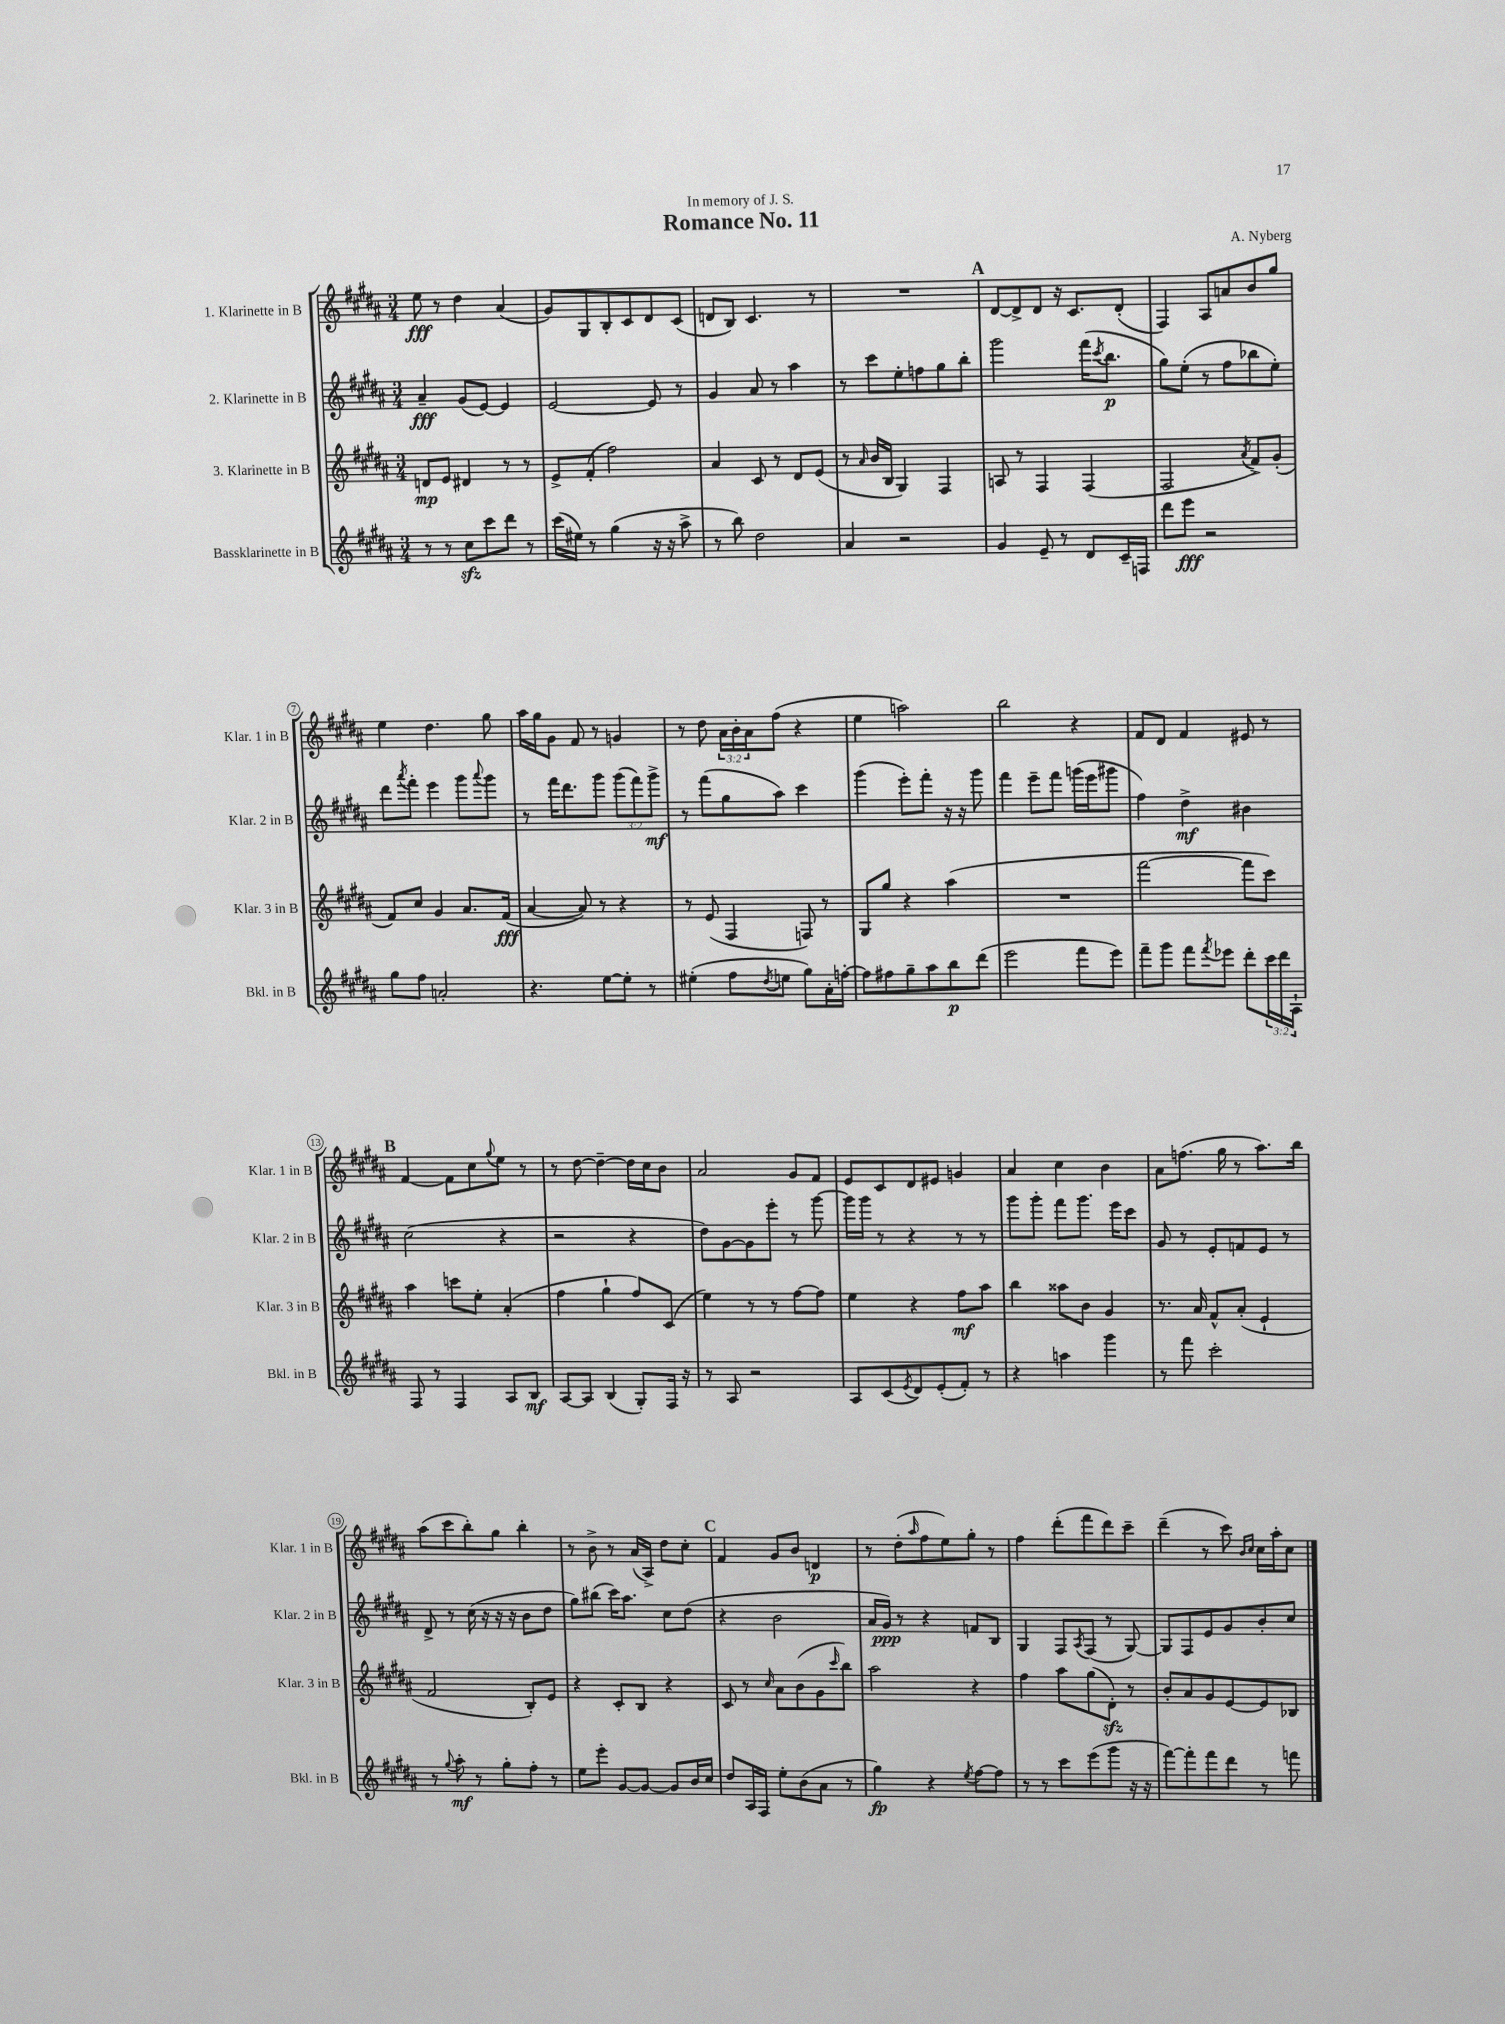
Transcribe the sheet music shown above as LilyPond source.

\header { title = "Romance No. 11" composer = "A. Nyberg" dedication = "In memory of J. S." }
<<
\new StaffGroup <<
\new Staff = "s0" \with { instrumentName = "1. Klarinette in B" shortInstrumentName = "Klar. 1 in B" } {
    \clef treble \key b \major \numericTimeSignature \time 3/4 \override Staff.TupletNumber.text = #tuplet-number::calc-fraction-text
    e''8\fff r8 dis''4 ais'4( |
    gis'8) gis8 b8-. cis'8 dis'8 cis'8( |
    d'8 b8) cis'4. r8 |
    R2. |
    \mark \markup { \bold "A" } dis'8~ dis'8-> dis'8 r16 cis'8. dis'8-.( |
    fis4) ais8 a'8 b'8 gis''8 |
    e''4 dis''4. gis''8 |
    ais''16 gis''16 gis'8 fis'8 r8 g'4 |
    r8 dis''8 \tuplet 3/2 { ais'16 b'16-. ais'16 } fis''8( r4 |
    e''4 a''2) |
    b''2 r4 |
    fis'8 dis'8 fis'4 eis'8 r8 |
    \mark \markup { \bold "B" } fis'4~ fis'8 cis''8 \appoggiatura { gis''8 } e''8 r8 |
    r8 dis''8~ dis''4~-- dis''16 cis''16 b'8 |
    ais'2 gis'8 fis'8 |
    e'8 cis'8 dis'8 eis'8 g'4 |
    ais'4 cis''4 b'4 |
    ais'8 f''8.( gis''16 r8 ais''8.) b''16 |
    ais''8( cis'''8 b''8-.) gis''8 b''4-. |
    r8 b'8-> r8 ais'16( ais16->) dis''8 cis''8-. |
    \mark \markup { \bold "C" } fis'4 gis'8 b'8 d'4\p |
    r8 dis''8-.( \grace { ais''16 } fis''8 e''8) gis''8-. r8 |
    fis''4 dis'''8-.( fis'''8 dis'''8) cis'''8-- |
    dis'''4--( r8 cis'''8) \grace { b'16 cis''16 } cis''16 ais''16-. cis''8 \bar "|." |
}
\new Staff = "s1" \with { instrumentName = "2. Klarinette in B" shortInstrumentName = "Klar. 2 in B" } {
    \clef treble \key b \major \numericTimeSignature \time 3/4 \override Staff.TupletNumber.text = #tuplet-number::calc-fraction-text
    ais'4--\fff gis'8( e'8~) e'4 |
    e'2~ e'8 r8 |
    gis'4 ais'8 r8 ais''4 |
    r8 cis'''8 e''8-. f''8 gis''8 b''8-. |
    \mark \markup { \bold "A" } gis'''2 fis'''16( \acciaccatura { cis'''8 } b''8.\p |
    gis''8) e''8-.( r8 fis''8 bes''8 e''8-.) |
    dis'''8 \acciaccatura { ais'''8 } fis'''8-. e'''4 gis'''8 \appoggiatura { ais'''8 } gis'''8 |
    r8 fis'''16 dis'''8. gis'''8 \tuplet 3/2 { gis'''8( fis'''8) gis'''8->\mf } |
    r8 fis'''8( gis''8 ais''8) cis'''4 |
    gis'''4( e'''8-.) fis'''8-. r16 r16 gis'''8 |
    fis'''4 e'''8-- fis'''8 g'''16( e'''16 gis'''8 |
    fis''4) dis''4->\mf bis'4 |
    \mark \markup { \bold "B" } cis''2( r4 |
    r2 r4 |
    dis''8) gis'8~ gis'8 e'''8-. r8 gis'''8~ |
    gis'''16 gis'''16 r8 r4 r8 r8 |
    gis'''8 gis'''8-. fis'''8 gis'''8. e'''16 cis'''8 |
    gis'8 r8 e'8-. f'8 e'8 r8 |
    dis'8-> r8 cis''16( r16 r16 r16 b'8 dis''8 |
    gis''8) bis''8( cis'''16) ais''8. cis''8 dis''8( |
    \mark \markup { \bold "C" } r4 b'2 |
    ais'16 gis'16\ppp) r8 r4 f'8 b8 |
    gis4 fis8 \acciaccatura { ais8 } fis8( r8 gis8~) |
    gis8 fis8 e'8 gis'8 b'8-. cis''8 \bar "|." |
}
\new Staff = "s2" \with { instrumentName = "3. Klarinette in B" shortInstrumentName = "Klar. 3 in B" } {
    \clef treble \key b \major \numericTimeSignature \time 3/4
    d'8\mp e'8 dis'4 r8 r8 |
    e'8-> fis'8-.( fis''2) |
    ais'4 cis'8 r8 dis'8 e'8( |
    r8 \grace { ais'16 } b'16 b16 gis4) fis4 |
    \mark \markup { \bold "A" } a8 r8 fis4 fis4( |
    fis2 \acciaccatura { ais'8 } fis'8->) gis'8-.( |
    fis'8) cis''8 gis'4 ais'8. fis'16\fff( |
    ais'4~ ais'8) r8 r4 |
    r8 e'8( fis4 f8) r8 |
    gis8 gis''8 r4 ais''4( |
    R2. |
    fis'''2~ fis'''8 cis'''8) |
    \mark \markup { \bold "B" } ais''4 c'''8 e''8-. ais'4-.( |
    fis''4 gis''4-! fis''8) cis'8( |
    e''4) r8 r8 fis''8~ fis''8 |
    e''4 r4 fis''8\mf ais''8 |
    b''4 aisis''8 b'8 gis'4 |
    r8. ais'16 fis'8-^ ais'8-.( e'4-! |
    fis'2 b8-.) e'8 |
    r4 cis'8-. b8 r4 |
    \mark \markup { \bold "C" } cis'8 r8 \grace { cis''16 } ais'8 b'8( gis'8 \grace { cis'''16 } b''8) |
    ais''2 r4 |
    fis''4 ais''8 gis''8( dis'8-.\sfz) r8 |
    b'8-. ais'8 gis'8 e'8~ e'8 bes8 \bar "|." |
}
\new Staff = "s3" \with { instrumentName = "Bassklarinette in B" shortInstrumentName = "Bkl. in B" } {
    \clef treble \key b \major \numericTimeSignature \time 3/4 \override Staff.TupletNumber.text = #tuplet-number::calc-fraction-text
    r8 r8 cis''8\sfz cis'''8 dis'''8 r8 |
    cis'''16( eis''16) r8 gis''4( r16 r16 ais''8-> |
    r8 b''8) dis''2 |
    ais'4 r2 |
    \mark \markup { \bold "A" } gis'4 e'8-- r8 dis'8 cis'16-- f16 |
    dis'''8 e'''8\fff r2 |
    gis''8 fis''8 a'2-. |
    r4. e''8~ e''8-. r8 |
    eis''4-.( fis''8 \acciaccatura { dis''8 } e''8 gis''8) ais'16-. f''16~-. |
    f''8 fis''8 gis''8-- ais''8 b''8\p dis'''8( |
    e'''2 fis'''8 e'''8) |
    fis'''8-- gis'''8 fis'''8 \acciaccatura { fis'''8 } ees'''8 dis'''8-. \tuplet 3/2 { cis'''16 dis'''16 ais16-! } |
    \mark \markup { \bold "B" } fis8 r8 fis4 ais8 b8\mf |
    ais8~ ais8 b4( gis8-.) fis16 r16 |
    r8 ais8 r2 |
    ais8 cis'8( \acciaccatura { e'8 } dis'8) e'8-.( fis'8-.) r8 |
    r4 a''4 gis'''4 |
    r8 fis'''8 cis'''2-. |
    r8 \appoggiatura { gis''8 } ais''8-.\mf r8 gis''8-. fis''8-. r8 |
    e''8 e'''8-. gis'8~ gis'8~ gis'8 b'16 cis''16 |
    \mark \markup { \bold "C" } dis''8 ais16 fis16 e''8-. b'8( ais'8 r8 |
    gis''4\fp) r4 \acciaccatura { e''8 } fis''8~ fis''8 |
    r8 r8 cis'''8 e'''8( gis'''8 r16 r16 |
    fis'''8~) fis'''8-. fis'''8 dis'''8 r8 f'''8 \bar "|." |
}
>>
>>
\layout { \context { \Score \override BarNumber.stencil = #(make-stencil-circler 0.1 0.3 ly:text-interface::print) } }
